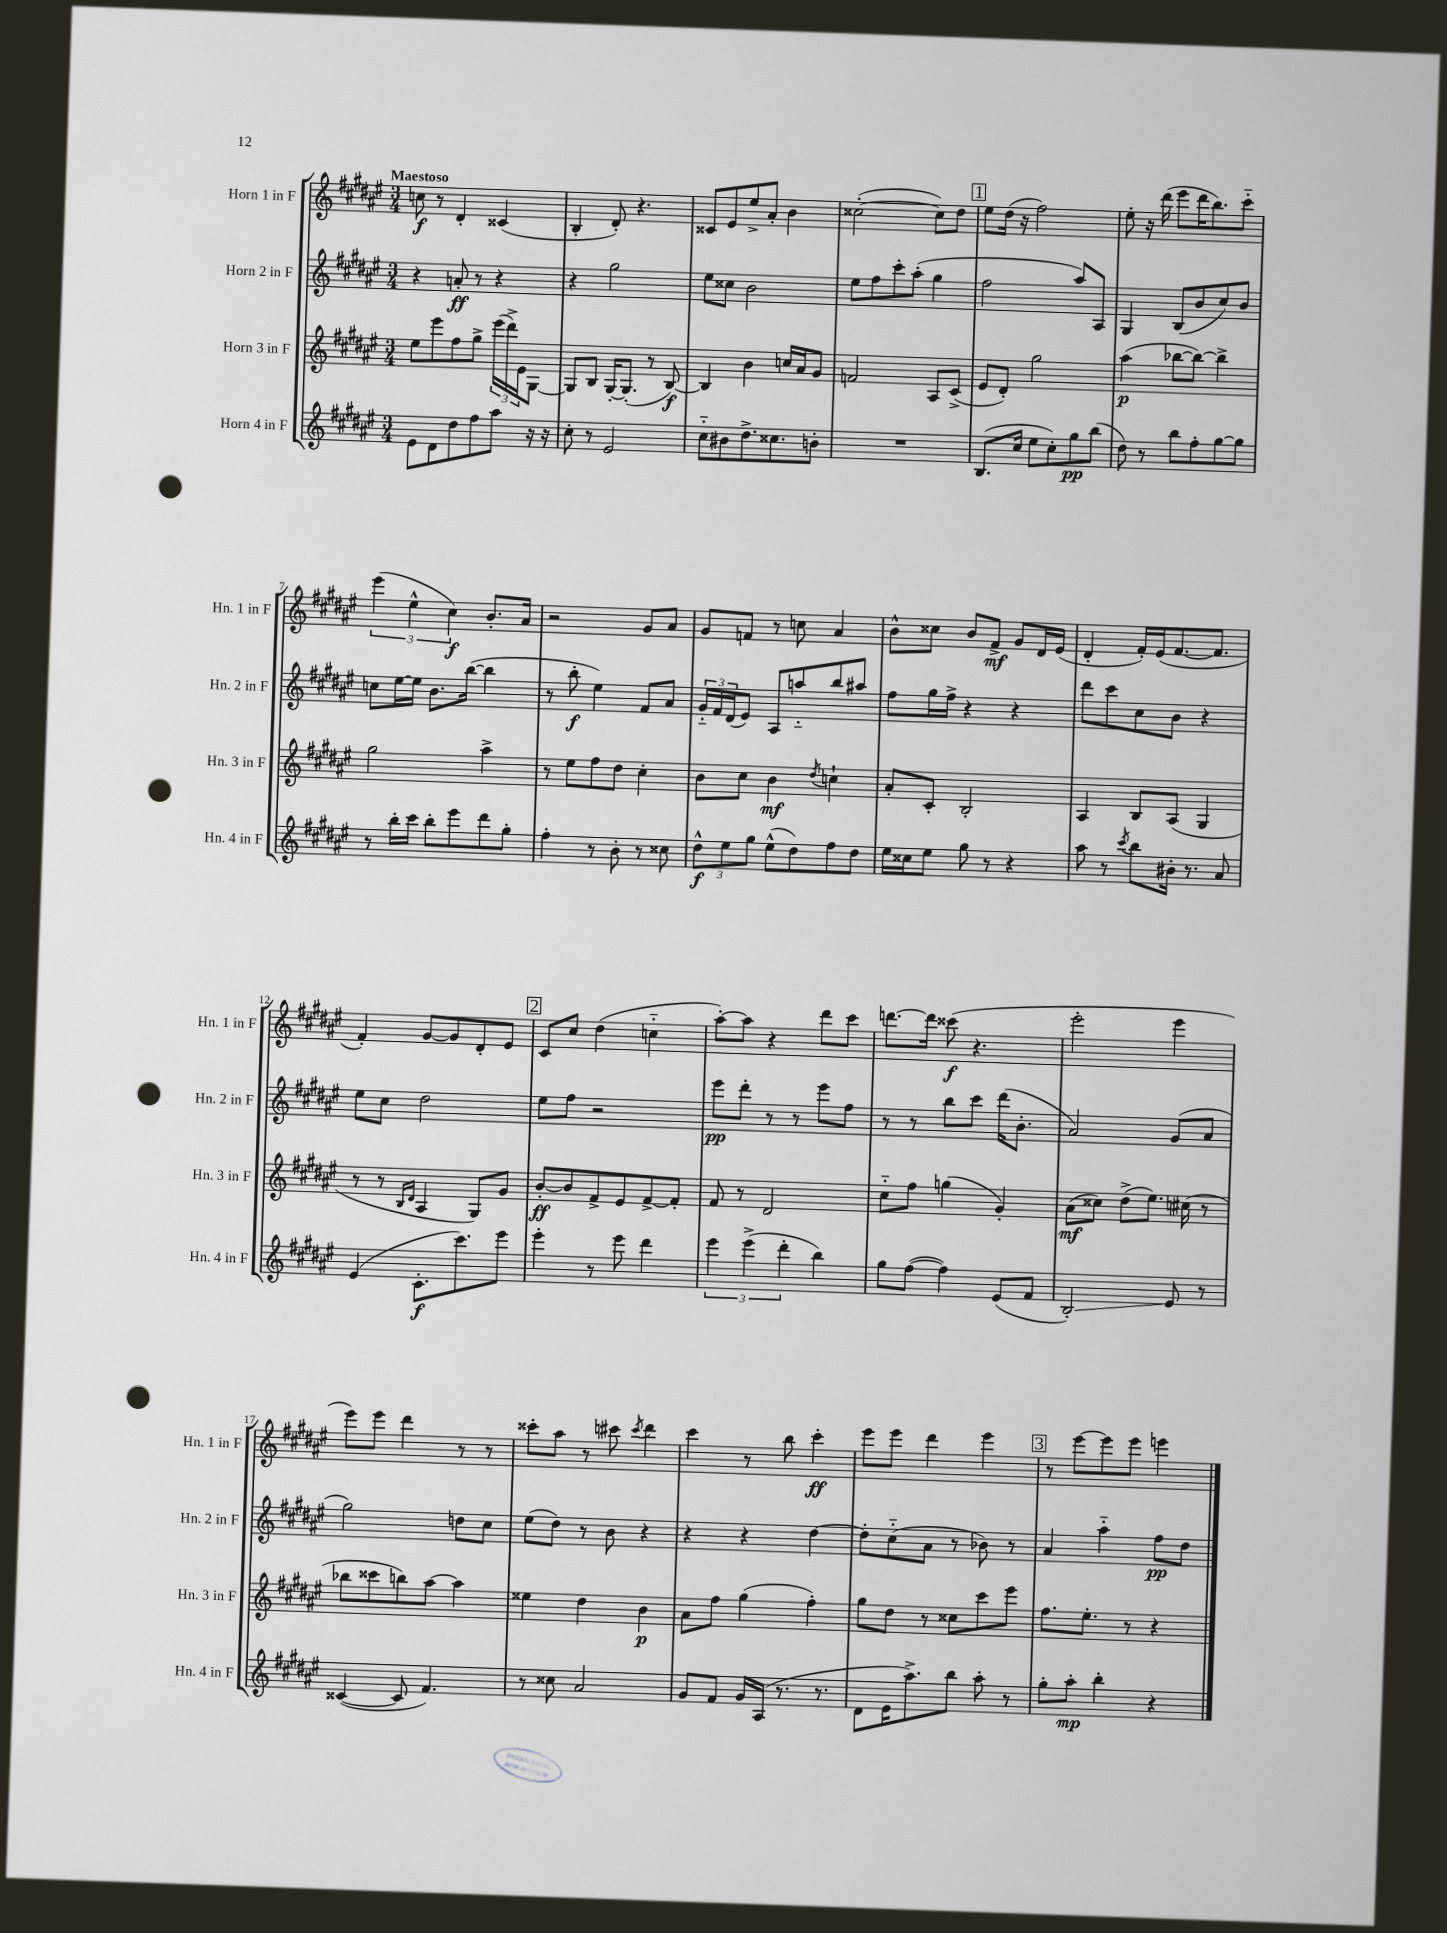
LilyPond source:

<<
\new StaffGroup <<
\new Staff = "s0" \with { instrumentName = "Horn 1 in F" shortInstrumentName = "Hn. 1 in F" } {
    \clef treble \key fis \major \numericTimeSignature \time 3/4 \tempo "Maestoso"
    c''8\f r8 dis'4-. cisis'4( |
    b4-. dis'8-.) r4. |
    cisis'8 eis'8 eis''8-> ais'8-. b'4 |
    cisis''2~-.( cisis''8) dis''8 |
    \mark \markup { \box "1" } eis''8 dis''16( r16 fis''2) |
    eis''8-. r16 dis'''16( eis'''8 dis'''16 b''8.) cis'''8-_ |
    \tuplet 3/2 { eis'''4( eis''4-^ cis''4\f) } b'8.-. ais'16 |
    r2 gis'8 ais'8 |
    gis'8 f'8 r8 c''8 ais'4 |
    b'8-^ cisis''8 b'8 fis'8->\mf gis'8 dis'16 eis'16( |
    dis'4-. fis'16-.) eis'16( fis'8.~ fis'8. |
    fis'4-.) gis'8~ gis'8 dis'8-. eis'8 |
    \mark \markup { \box "2" } cis'8 cis''8 dis''4( c''4-_ |
    ais''8~-.) ais''8 r4 dis'''8 cis'''8 |
    d'''8.~ d'''16 cisis'''8\f( r4. |
    eis'''2-. eis'''4 |
    eis'''8) eis'''8 dis'''4 r8 r8 |
    cisis'''8-. ais''8 r8 cis'''8 \acciaccatura { cis'''8 } dis'''4 |
    cis'''4 r8 b''8 cis'''4-.\ff |
    eis'''8 eis'''8 dis'''4 eis'''4 |
    \mark \markup { \box "3" } r8 eis'''8~ eis'''8 eis'''8 e'''4 \bar "|." |
}
\new Staff = "s1" \with { instrumentName = "Horn 2 in F" shortInstrumentName = "Hn. 2 in F" } {
    \clef treble \key fis \major \numericTimeSignature \time 3/4
    r4 a'8-.\ff r8 r4 |
    r4 gis''2 |
    eis''8 cisis''8 b'2 |
    eis''8 fis''8 cis'''8-. ais''8-.( gis''4 |
    \mark \markup { \box "1" } fis''2 ais''8) ais8 |
    gis4 b8( b'8 cis''8) b'8 |
    c''8 eis''16~ eis''16 b'8. b''16~( b''4 |
    r8 b''8-.\f eis''4) fis'8 ais'8 |
    \tuplet 3/2 { gis'16-_ fis'16 dis'16( } eis'8) ais8 a''8-_ b''8 ais''8 |
    fis''8 gis''16 fis''16-> r4 r4 |
    dis'''8 cis'''8 cis''8 b'8 r4 |
    eis''8 cis''8 dis''2 |
    \mark \markup { \box "2" } eis''8 fis''8 r2 |
    eis'''8\pp dis'''8-. r8 r8 eis'''8 fis''8 |
    r8 r8 b''8 cis'''8 dis'''16( b'8.-. |
    ais'2) gis'8( ais'8 |
    gis''2) d''8 cis''8 |
    eis''8( dis''8) r8 b'8 r4 |
    r4 r4 dis''4~ |
    dis''8-. cis''8-_( ais'8 r8 bes'8) r8 |
    \mark \markup { \box "3" } ais'4 ais''4-_ fis''8\pp dis''8 \bar "|." |
}
\new Staff = "s2" \with { instrumentName = "Horn 3 in F" shortInstrumentName = "Hn. 3 in F" } {
    \clef treble \key fis \major \numericTimeSignature \time 3/4
    eis''8 eis'''8 fis''8 gis''8-> \tuplet 3/2 { eis'''16( dis'''16->) eis'16 } gis8~ |
    gis8 b8 gis16~-. gis8.-.( r8 b8~\f) |
    b4 b'4 c''16 ais'16 gis'8 |
    f'2 ais8 cis'8->( |
    \mark \markup { \box "1" } eis'8 dis'8-.) gis''2 |
    ais''4\p( bes''8~ bes''8~) bes''4-> |
    gis''2 ais''4-> |
    r8 eis''8 fis''8 dis''8 cis''4-. |
    b'8 cis''8 b'4\mf \acciaccatura { dis''8 } c''4-! |
    ais'8-. cis'8-. b2-. |
    ais4 b8 ais8( gis4 |
    r8 r8 \grace { b16 dis'16 } ais4 gis8) gis'8 |
    \mark \markup { \box "2" } b'8~-.\ff b'8 fis'8-> eis'8 fis'8~-> fis'8-. |
    fis'8 r8 dis'2 |
    cis''8-_ fis''8 g''4( gis'4-.) |
    ais'8\mf( cisis''8) dis''8->( eis''8.) cis''16( r8 |
    bes''8 cisis'''8 b''8) ais''8~ ais''4 |
    eisis''4 dis''4 b'4\p |
    ais'8 fis''8 gis''4( fis''4-.) |
    gis''8 dis''8 r8 cisis''8 cis'''8 eis'''8 |
    \mark \markup { \box "3" } fis''8. eis''8.-. r8 r4 \bar "|." |
}
\new Staff = "s3" \with { instrumentName = "Horn 4 in F" shortInstrumentName = "Hn. 4 in F" } {
    \clef treble \key fis \major \numericTimeSignature \time 3/4
    eis'8 dis'8 dis''8 fis''8 ais''8 r16 r16 |
    cis''8-. r8 eis'2 |
    cis''8-_ bis'8 dis''8.-> cisis''8. b'8-. |
    R2. |
    \mark \markup { \box "1" } b8.( cis''16 eis''8 cis''8-.) gis''8\pp b''8( |
    dis''8) r8 b''8 fis''8-. gis''8~ gis''8 |
    r8 b''16-. cis'''16 b''8-. eis'''8 dis'''8 gis''8-. |
    fis''4-. r8 b'8-. r8 cisis''8 |
    \tuplet 3/2 { dis''8-^\f eis''8 gis''8 } eis''8-^( dis''8) fis''8 dis''8 |
    eis''16 cisis''16 eis''8 gis''8 r8 r4 |
    ais''8 r8 \acciaccatura { cis'''8 } b''8 bis'16-. r8. ais'8 |
    eis'4( cis'8.-.\f cis'''8.) eis'''8 |
    \mark \markup { \box "2" } eis'''4-. r8 eis'''8 dis'''4 |
    \tuplet 3/2 { eis'''4 eis'''4->( dis'''4-. } b''4) |
    gis''8 fis''8~( fis''4) eis'8( fis'8 |
    b2-.\glissando) eis'8 r8 |
    cisis'4~( cisis'8 fis'4.) |
    r8 cisis''8 ais'2 |
    gis'8 fis'8 gis'16 ais16( r8. r8. |
    dis'8 eis'16 ais''8.->) b''8 ais''8-. r8 |
    \mark \markup { \box "3" } gis''8-. ais''8-.\mp b''4-. r4 \bar "|." |
}
>>
>>
